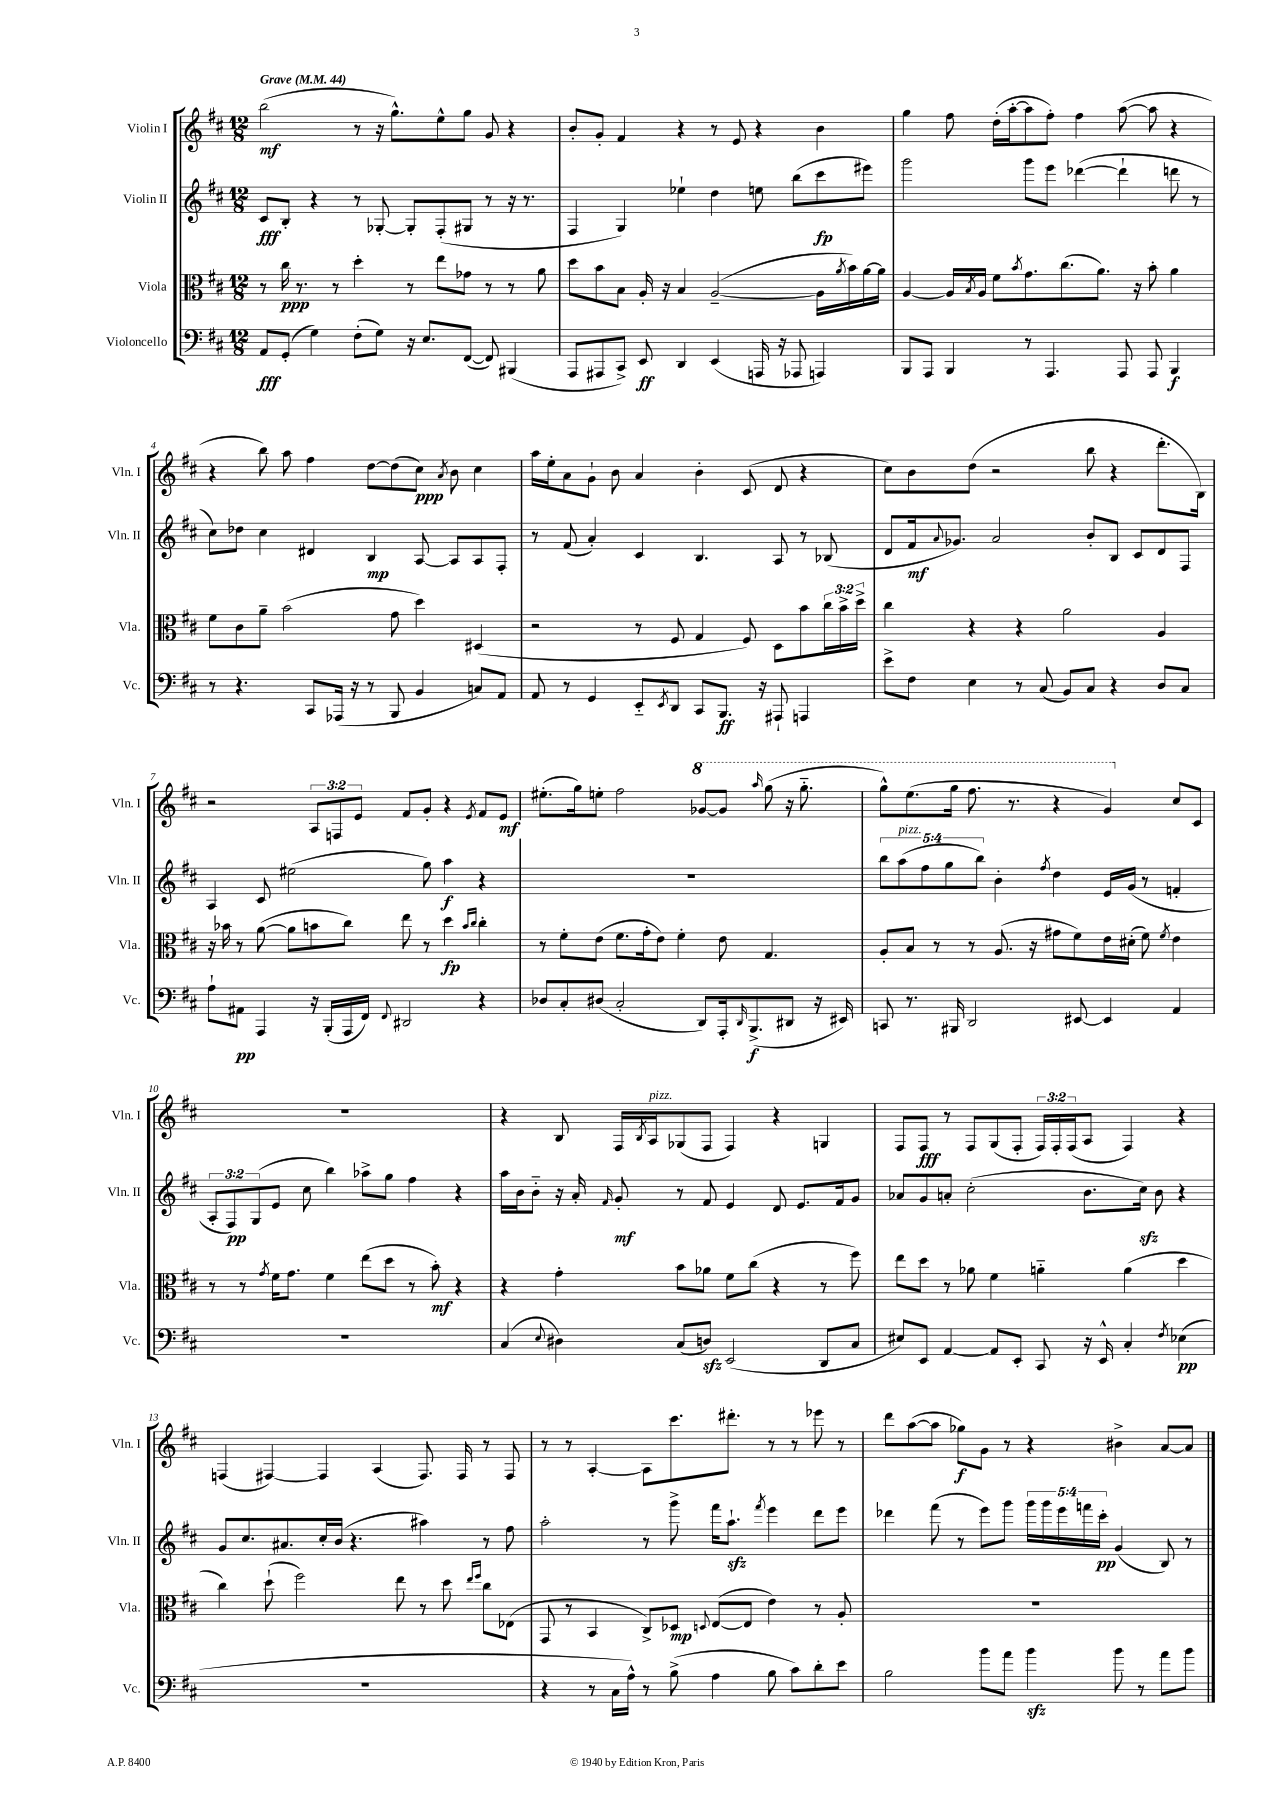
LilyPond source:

<<
\new StaffGroup <<
\new Staff = "s0" \with { instrumentName = "Violin I" shortInstrumentName = "Vln. I" } {
    \clef treble \key d \major \numericTimeSignature \time 12/8 \override Staff.TupletNumber.text = #tuplet-number::calc-fraction-text \tempo "Grave" 4 = 44
    b''2\mf( r8 r16 g''8.-^) e''8-^ g''8 g'8 r4 |
    b'8-. g'8-. fis'4 r4 r8 e'8 r4 b'4 |
    g''4 fis''8 d''16-.( a''16~-. a''8 fis''8-.) fis''4 a''8~( a''8 r4 |
    r4 b''8) a''8 fis''4 d''8~ d''8( cis''8\ppp) \acciaccatura { a'8 } b'8 cis''4 |
    a''16 e''16-. a'8 g'8-! b'8 a'4 b'4-. cis'8( d'8 r4 |
    cis''8) b'8 d''8( r2 b''8 r4 d'''8.-. b16) |
    r2 \tuplet 3/2 { a8 f8 e'8 } fis'8 g'8-. r4 \acciaccatura { e'8 } fis'8 e'8\mf |
    eis''8.-.( g''16) e''8-. fis''2 \ottava #1 ges''8~ ges''8 \grace { a'''16 } g'''8( r16 g'''8.-_ |
    g'''8-^) e'''8.( g'''16 fis'''8. r8. r4 g''4) \ottava #0 cis''8 cis'8 |
    R1. |
    r4 b8 fis16 \acciaccatura { b8 } a16^\markup { \italic "pizz." } ges8( fis8 fis4) r4 g4 |
    fis8 fis8\fff r8 fis8 g8( fis8-. \tuplet 3/2 { fis16) fis16-. fis16( } a8 fis4) r4 |
    f4( fis4~) fis4 a4( fis8.) fis16 r8 fis8 |
    r8 r8 a4~-. a8 cis'''8. dis'''8.-. r8 r8 ees'''8 r8 |
    d'''8 a''8~( a''8 ges''8\f) g'8 r8 r4 bis'4-> a'8~ a'8 \bar "|." |
}
\new Staff = "s1" \with { instrumentName = "Violin II" shortInstrumentName = "Vln. II" } {
    \clef treble \key d \major \numericTimeSignature \time 12/8 \override Staff.TupletNumber.text = #tuplet-number::calc-fraction-text
    cis'8\fff b8-. r4 r8 ges8~-. ges8-. fis8-.( gis8 r8 r16 r8. |
    fis4 g4) ees''4-! d''4 e''8 b''8( cis'''8\fp eis'''8) |
    g'''2 g'''8 e'''8 des'''4~( des'''4-! d'''8 r8 |
    cis''8) des''8 cis''4 dis'4 b4\mp a8~ a8 a8 fis8-. |
    r8 fis'8( a'4-.) cis'4 b4. a8 r8 bes8( |
    d'8 fis'16\mf \appoggiatura { a'8 } ges'8.) a'2 b'8-. b8 cis'8 d'8 fis8 |
    a4 cis'8 eis''2( g''8) a''4\f r4 |
    R1. |
    \tuplet 5/4 { b''8 a''8^\markup { \italic "pizz." }( fis''8 g''8 b''8) } b'4-. \acciaccatura { fis''8 } d''4 e'16 g'16( r8 f'4-. |
    \tuplet 3/2 { a8-. fis8\pp) g8( } e'8 cis''8 b''4) aes''8-> g''8 fis''4 r4 |
    a''16 b'16 b'8-_ r16 a'16-. \grace { fis'16 } g'8-.\mf r8 fis'8 e'4 d'8 e'8. fis'16 g'8 |
    aes'8 g'8 a'8-. cis''2-.( b'8. cis''16\sfz) b'8 r4 |
    g'8 cis''8. ais'8. cis''16-. b'16( r4. ais''4) r8 fis''8 |
    a''2-. r8 g'''8-> fis'''16 a''8.-!\sfz \acciaccatura { fis'''8 } e'''4 d'''8 e'''8 |
    des'''4 fis'''8( r8 e'''8) g'''8 \tuplet 5/4 { g'''16 g'''16 e'''16 f'''16 cis'''16-.\pp } g'4( b8) r8 \bar "|." |
}
\new Staff = "s2" \with { instrumentName = "Viola" shortInstrumentName = "Vla." } {
    \clef alto \key d \major \numericTimeSignature \time 12/8 \override Staff.TupletNumber.text = #tuplet-number::calc-fraction-text
    r8 cis''16\ppp r8. r8 d''4-. r8 e''8 ges'8 r8 r8 a'8 |
    d''8 b'8 b8 a16-. r16 b4 a2~--( a16 \acciaccatura { a'8 } b'16) a'16~ a'16 |
    a4~ a16 \acciaccatura { b8 } a16 fis'8 \acciaccatura { b'8 } g'8. cis''8.( a'8.) r16 b'8-. a'4 |
    fis'8 cis'8 a'8-- b'2( g'8 d''4) dis4( |
    r2 r8 fis8 g4 fis8) d8 b'8 \tuplet 3/2 { cis''16 b'16-> d''16-> } |
    cis''4 r4 r4 a'2 a4 |
    r16 bes'16 r8 a'8~( a'8 b'8 cis''8) e''8 r8 d''4\fp \grace { b'16 cis''16 } cis''4-. |
    r8 fis'8-. e'8( fis'8. g'16-. e'8) fis'4-. e'8 g4. |
    a8-. b8 r8 r8 a8.( r16 gis'8 fis'8) e'16 dis'16-.( fis'8) \acciaccatura { fis'8 } e'4 |
    r8 r8 \acciaccatura { g'8 } fis'16 g'8. fis'4 e''8( d''8 r8 b'8-.\mf) r4 |
    r4 g'4-. b'8 aes'8 fis'8 cis''8( r4 r8 fis''8) |
    e''8 d''8 r8 aes'8 fis'4 a'4-_ a'4( d''4 |
    cis''4) d''8-!( fis''2) e''8 r8 d''8 \grace { e''16 fis''16 } cis''8 ees8( |
    g,8 r8 b,4 cis8->) des8\mp \appoggiatura { d8 } e8~( e8 e'4) r8 a8-. |
    R1. \bar "|." |
}
\new Staff = "s3" \with { instrumentName = "Violoncello" shortInstrumentName = "Vc." } {
    \clef bass \key d \major \numericTimeSignature \time 12/8
    a,8\fff g,8-.( g4) fis8-.( g8) r16 e8. fis,8~( fis,8) bis,,4( |
    a,,8 ais,,8 cis,8->) e,8\ff d,4 e,4( a,,16 r16 aes,,8 a,,4) |
    b,,8 a,,8 b,,4 r8 a,,4. a,,8 a,,8 b,,4\f |
    r8 r4. cis,8 aes,,16( r16 r8 b,,8 b,4 c8) a,8 |
    a,8 r8 g,4 e,8-_ \acciaccatura { e,8 } d,8 cis,8 b,,8.\ff r16 ais,,8-! a,,4 |
    e'8-> fis8 e4 r8 cis8( b,8) cis8 r4 d8 cis8 |
    a8-! ais,8\pp a,,4 r16 b,,16-.( a,,16 fis,16) \appoggiatura { fis,8 } dis,2 r4 |
    des8 cis8-. dis8( cis2-. d,8) a,,16-. \grace { d,16 } b,,8.->\f( dis,8 r16 eis,16) |
    c,8 r8. bis,,16 d,2 eis,8~ eis,4 a,4 |
    R1. |
    cis4( \appoggiatura { e8 } dis4) cis8( d8\sfz) e,2( d,8 cis8 |
    eis8) e,8 a,4~ a,8 e,8-. cis,8 r16 e,16-^ cis4-. \acciaccatura { fis8 } ees4\pp( |
    R1. |
    r4 r8 cis16 a16-^) r8 b8->( a4 b8 cis'8) d'8-. e'8 |
    b2 b'8 a'8 b'4\sfz b'8 r8 a'8 b'8 \bar "|." |
}
>>
>>
